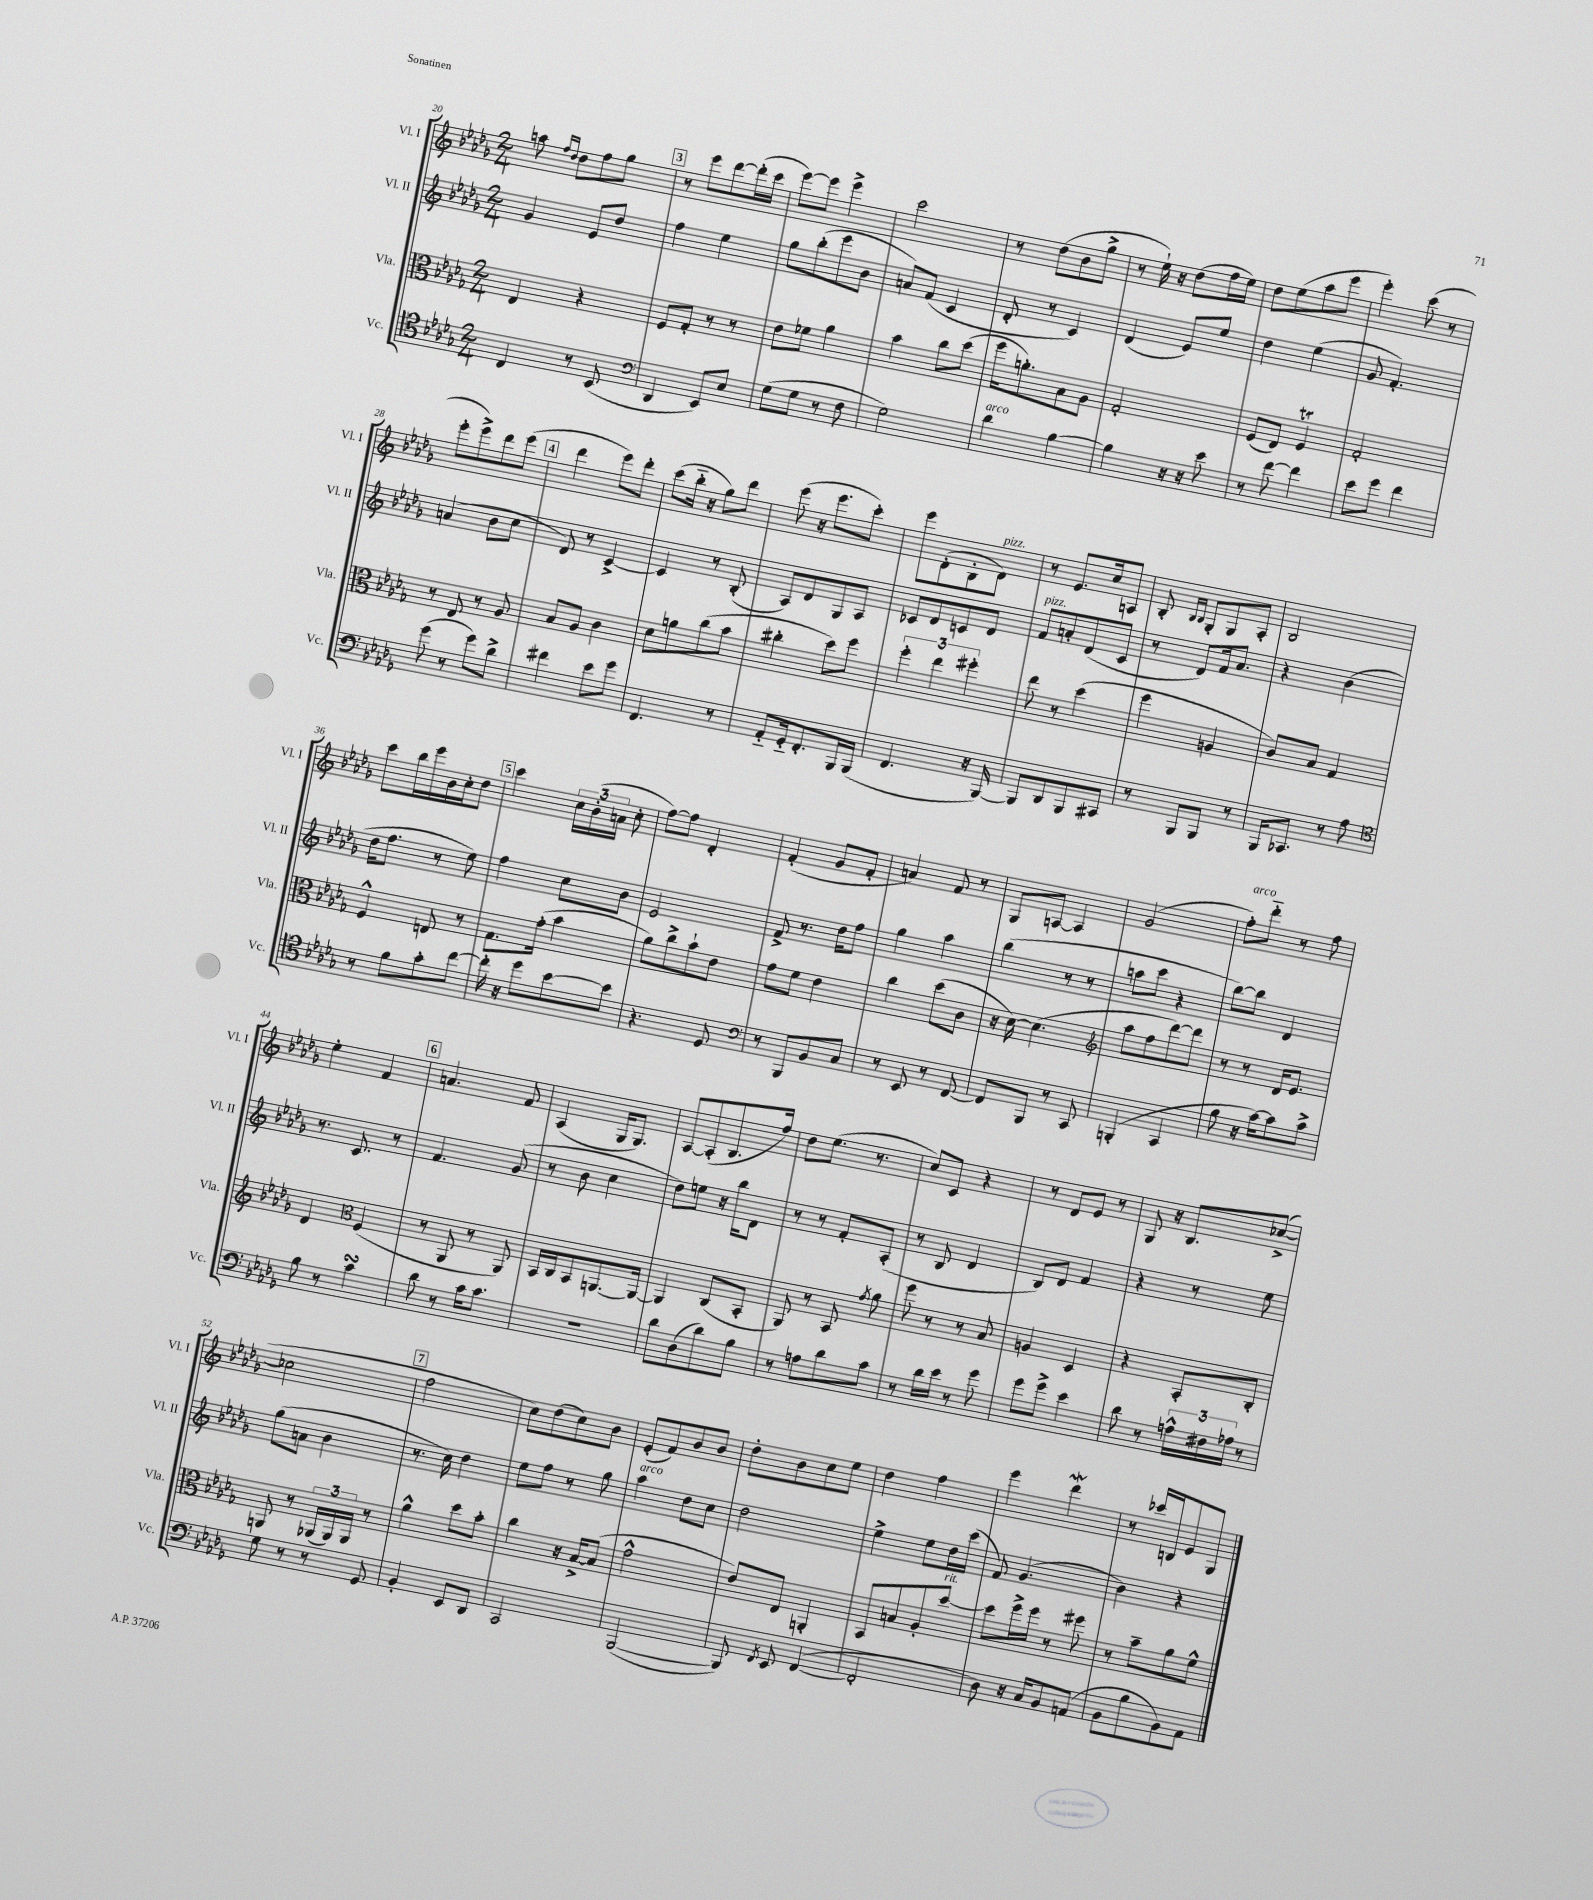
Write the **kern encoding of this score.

**kern	**kern	**kern	**kern
*staff4	*staff3	*staff2	*staff1
*clefC4	*clefC3	*clefG2	*clefG2
*k[b-e-a-d-g-]	*k[b-e-a-d-g-]	*k[b-e-a-d-g-]	*k[b-e-a-d-g-]
*M2/4	*M2/4	*M2/4	*M2/4
4C	4E-	4g-	8aa
.	.	.	16qqff
.	.	.	16qqdd-
.	.	.	8dd-
8r	4r	8e-	8ff
(8BB-	.	8dd-	8gg-
=	=	=	=
*clefF4	*	*	*
4DD-	8F	4ff	8r
.	8G-'	.	8eee-
8EE-)	8r	4ee-	[8ddd-
8E-	8r	.	(16ddd-']
.	.	.	16ccc
=	=	=	=
(8G-	8e-	8gg-	[8eee-)
8G-	8f-	(8bb-'	8eee-]
8r	4a-	8eee-	4eee-^
8F	.	8b-	.
=	=	=	=
2G-)	4b-	8a)	2ccc
.	.	(8f	.
.	8cc	4c	.
.	(8dd-	.	.
=	=	=	=
4d-	16ff	8d-'	8r
.	8.a')	.	.
.	.	8r	(8dd-
[4B-	8B-	4c)	8b-
.	8A-	.	8gg-^
=	=	=	=
4B-]	2G-'	(4d-	8r
.	.	.	16ee-`)
.	.	.	16r
16r	.	8e-)	(8dd-
16r	.	.	.
8e-	.	8ee-	16ff
.	.	.	16ee-)
=	=	=	=
8r	(8F	4dd-	8dd-
[8f	8E-)	.	(8ee-
4f]	4F	(4ee-	8aa-
.	.	.	8eee-
=	=	=	=
8e-	2G-'	8g-	4eee-')
8g-	.	4.f')	.
4f	.	.	(8ccc
.	.	.	8r
=	=	=	=
(8g-	8r	(4a	8eee-'
8r	8E-	.	8eee-^)
8g-)	8r	8b-	8ddd-
8d-^	8A-	8cc	(8eee-
=	=	=	=
4f#	8B-	8d-)	4ddd-
.	8A-	8r	.
8e-	4c	[4c^	8eee-)
8g-	.	.	8ddd-'
=	=	=	=
4.FF	8d-	4c]	(8ccc
.	8a	.	16bb-'~
.	.	.	16r
.	(8cc	8r	8gg-)
8r	8b-	(8B-'	8ddd-
=	=	=	=
8AA-'~	4cc#'	8A-)	(8eee-
16GG-'~	.	8d-	16r
8.FF'	.	.	8.eee-
.	8dd-)	8G-	.
16BBB-	8ff	8A-	8ccc')
(16BBB-	.	.	.
=	=	=	=
4.FF	6ff'	8c-	8eee-
.	.	8d-	(8d-'
.	6ee-	.	.
.	.	8c	8B-'
.	6ff#'	.	.
16r	.	8d-	8d-)
[16BBB-)	.	.	.
=	=	=	=
8BBB-]	8ee-	8f	8r
8DD-	8r	8a'	8.e-
8BBB-	(4dd-	(8d-	.
.	.	.	16cc
8CC#	.	8c	8A
=	=	=	=
8r	4ff	8r	8B-'
.	.	.	16qqB-
.	.	.	16qqB-
8BBB-	.	8d-)	8G-'
8BBB-	4A	16f	8G-
.	.	8.a-	.
8r	.	.	8A-'
=	=	=	=
16BBB-	8c)	4r	2B-
8.CC-	.	.	.
.	8B-	.	.
8r	4G-	(4b-	.
8A-	.	.	.
=	=	=	=
*clefC4	*	*	*
8r	4F^^	16dd-	8ccc
.	.	8.ff	.
8f	.	.	16bb-
.	.	.	16eee-
8g-'	8E	8r	16b-
.	.	.	16cc'
[8cc	8r	8ee-)	8dd-
=	=	=	=
16cc']	8.G-	4ff	4ccc
16r	.	.	.
8dd-	.	.	.
.	(16g-'	.	.
[8b-	4b-	8cc	24cc
.	.	.	(24b-'
.	.	.	24a
8b-]	.	8b-	8cc'
=	=	=	=
4.r	8a-)	2e-	[8ff)
.	8cc^	.	8ff]
.	8b-`	.	4d-'
8D-	8e-	.	.
=	=	=	=
*clefF4	*	*	*
8r	8g-	8f^	(4f'
8BBB-	8f	8.r	.
8BB-	4e-	.	8g-
.	.	16dd-	.
8C	.	8ff	8f'
=	=	=	=
8r	4cc	4gg-	4a)
8EE-	.	.	.
8r	(8dd-	4aa-	8f
[8FF	8c	.	8r
=	=	=	=
8FF]	16r	(4bb-	8G-
.	[16d-)	.	.
8BBB-	(4.d-]	.	[8A
8r	.	8r	4A]
8CC	.	8r	.
=	=	=	=
*	*clefG2	*	*
(4BBB'	8aa-	8aa	(2g-
.	8ff	8ccc	.
4CC	[8ddd-)	4r	.
.	8ddd-]	.	.
=	=	=	=
8B-	8r	[8bb-)	8ff')
16r	8r	8bb-]	8ddd-'~
[16c)	.	.	.
8c]	16d-	4d-	8r
.	8.e-	.	.
8c^	.	.	8ff
=	=	=	=
8B-	4d-	8.r	4ee-'
8r	.	.	.
.	.	8.c	.
*	*clefC3	*	*
4c	(4F	.	4f
.	.	8r	.
=	=	=	=
8d-	8r	4.f	4.a
8r	8AA-	.	.
16c	8r	.	.
8.c	.	.	.
.	8AA-)	(8g-	8f
=	=	=	=
2r	16BB-	8r	(4A-
.	16C	.	.
.	8BB-	8b-	.
.	[8.AA	4cc	16G-
.	.	.	8.G-)
.	16AA_	.	.
=	=	=	=
8d-	4AA]	8dd-)	[8A-
(8D-	.	8ee	(8A-']
8d-)	(8C	16r	8.B-
.	.	16bb-	.
8B-	8BB-'	8d-	.
.	.	.	16ff)
=	=	=	=
8r	8AA-)	8r	8dd-
8A	8r	8r	(8.ee-
8d-	8BB-	8f'	.
.	.	.	8.r
.	8qg-	.	.
8c	8a-	(8A-'	.
=	=	=	=
8r	8ff	8r	8cc)
16d-	8r	8B-	8c
16e-	.	.	.
8r	8r	4d-	4r
8g-	8B-	.	.
=	=	=	=
8g-	4A	8B-)	8r
8g-^	.	8d-	8d-
4e-	4D-	4f	8e-
.	.	.	8r
=	=	=	=
8d-	4r	4r	8G-
8r	.	.	16r
.	.	.	8.B-
24A^^	8BB-'	8r	.
24F#	.	.	.
24A-	.	.	.
8r	8C'	8ee-	([8cc-^
=	=	=	=
8G-	8AA	(8gg-	2cc-]
8r	8r	8a	.
8r	(24AA-	4b-	.
.	24AA-)	.	.
.	24AA-	.	.
8GG-	8r	.	.
=	=	=	=
4BB-'	4a-^^	8.r	2ff
.	.	16cc)	.
8EE-	8dd-	4dd-	.
8DD-	8b-'	.	.
=	=	=	=
2CC	4cc	8ee-	8cc)
.	.	8ff	(8dd-
.	16r	8r	8cc)
.	[16B-^	.	.
.	(8B-]	8gg-	8b-
=	=	=	=
([2BBB-	2g-^^	4aa-	(8e-'
.	.	.	8f)
.	.	8dd-	8b-
.	.	8cc	8b-
=	=	=	=
8BBB-])	8e-)	2dd-	8dd-'
8qFF	.	.	.
8EE-	8E-	.	8b-
([4FF	4AA'	.	8cc
.	.	.	8ee-
=	=	=	=
2FF']	8BB-	4ee-^	4dd-
.	8B	.	.
.	8A-'	8ee-	4ff
.	[8dd-	16dd-	.
.	.	(16ccc	.
=	=	=	=
8D-)	8dd-]	8f)	4eee-
16r	16ff^	(4.g-	.
16C	16ff	.	.
8BB-	8r	.	4ddd-
(8AA	8ff#	.	.
=	=	=	=
8BB-	8r	4b-)	8r
8B-	8b-~	.	16ccc-
.	.	.	16B
8BB-)	8a-	4r	8e-
8AA-	8f^^	.	8G-
==	==	==	==
*-	*-	*-	*-
